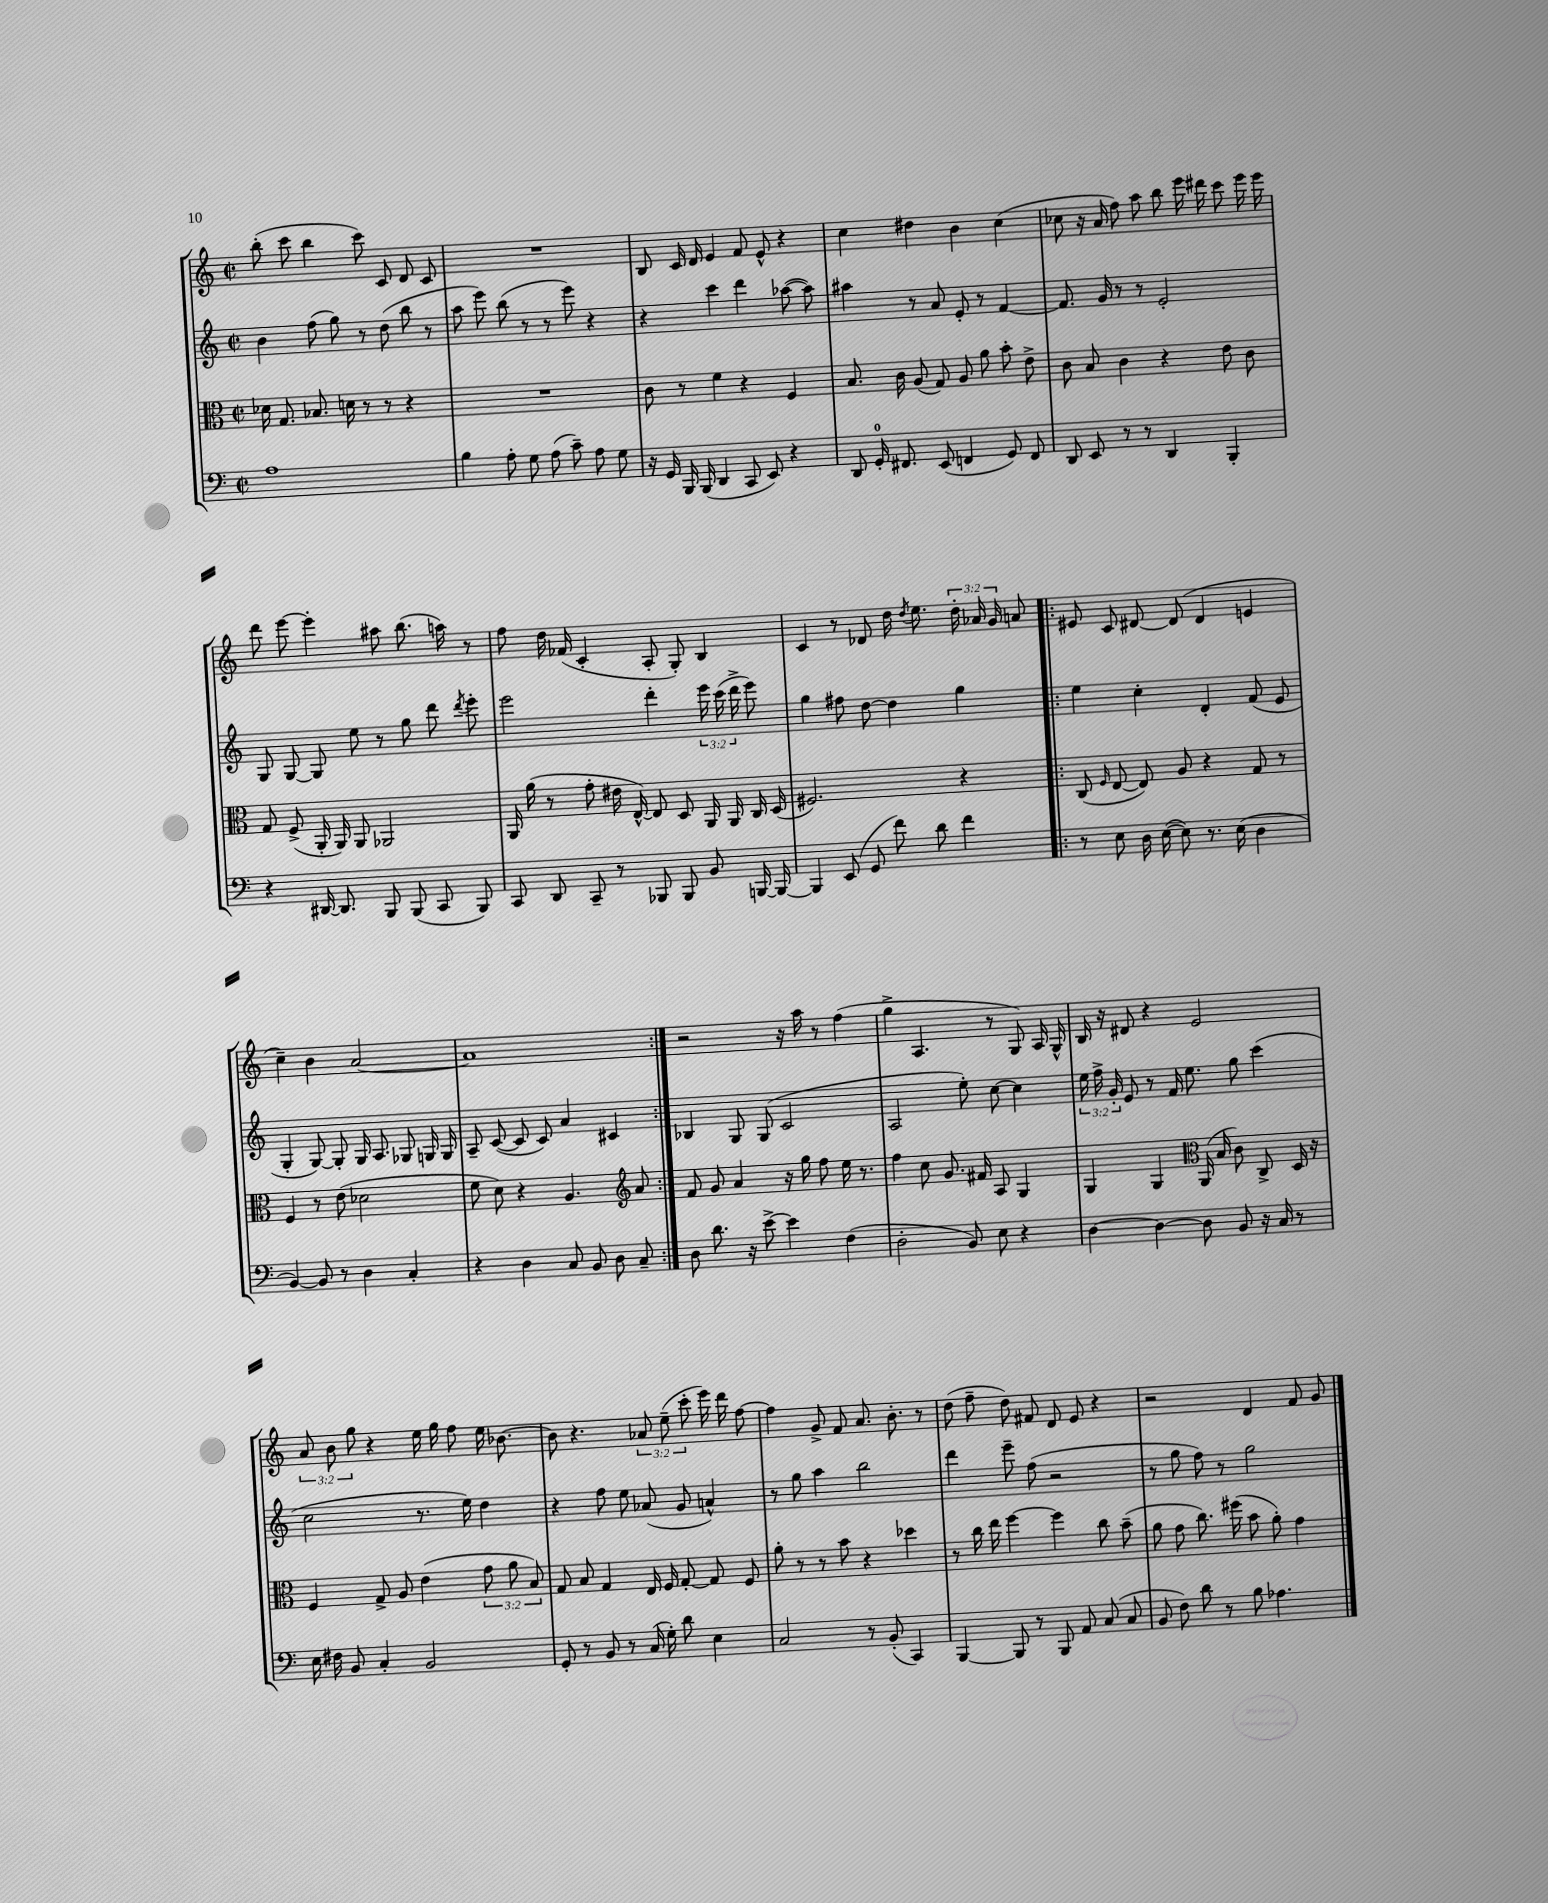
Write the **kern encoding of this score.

**kern	**kern	**kern	**kern
*part4	*part3	*part2	*part1
*staff4	*staff3	*staff2	*staff1
*clefF4	*clefC3	*clefG2	*clefG2
*k[]	*k[]	*k[]	*k[]
*M2/2	*M2/2	*M2/2	*M2/2
*met(c|)	*met(c|)	*met(c|)	*met(c|)
=1	=1	=1	=1
1A	16d-X\	4b\	(8bb'\
.	8.G/	.	.
.	.	.	8ccc\
.	8.B-X/	(8ff\	4bb\
.	.	8gg\)	.
.	16dn\	.	.
.	8r	8r	8ccc\)
.	8r	(8dd\	8c/
.	4r	8bb\	8d/
.	.	8r	8c/
=2	=2	=2	=2
4B\	1r	8aa\	1r
.	.	8eee\)	.
8A'\	.	(8bb\	.
8G\	.	8r	.
(8A\	.	8r	.
8c~\)	.	8eee\)	.
8A\	.	4r	.
8G\	.	.	.
=3	=3	=3	=3
16r	8c\	4r	8B/
16GG/	.	.	.
16BBB/	8r	.	16c/
(16BBB/	.	.	16d/
4DD/	4f\	4ccc\	4e/
8CC/	4r	4ddd\	8f/
8EE/)	.	.	8e^^/
4r	4F/	([8aa-X\	4r
.	.	8aa-\])	.
=4	=4	=4	=4
8DD/	8.B/	4aa#X\	4cc\
16GG'/	.	.	.
8.FF#X/	16c\	.	.
.	(8A/	8r	4dd#X\
(8EE/	8G/)	8a/	.
4FFn/	8A/	8e'/	4b\
.	8a\	8r	.
8GG/)	8b'\	[4f/	(4cc\
8FF/	8e^\	.	.
=5	=5	=5	=5
8DD/	8c\	8.f/]	8cc-X\
8EE/	8B/	.	16r
.	.	16g/	16a/
8r	4c\	8r	8ff\)
8r	.	8r	8aa\
4DD/	4r	2e'/	8bb\
.	.	.	16eee\
.	.	.	16ddd#X\
4BBB'/	8e\	.	8ccc\
.	8c\	.	16eee\
.	.	.	16eee\
!!LO:LB:g=z
=6	=6	=6	=6
4r	8G/	8G/	8ddd\
.	(8F^/	[8G/	[8eee\
[16DD#X/	16AA'/	8G/]	4eee'\]
8.DD#/]	16AA/)	.	.
.	8AA/	8ee\	.
8BBB/	2AA-X/	8r	8aa#X\
(8BBB/	.	8gg\	(8.bb\
8CC/	.	8ddd\	.
.	.	.	16aan\)
.	.	8qddd/	.
8BBB/)	.	8eee'\	8r
=7	=7	=7	=7
8CC/	16AA/	2eee\	8ff\
.	(16a\	.	.
8DD/	8r	.	16dd\
.	.	.	(16f-X/
8CC~/	8g'\	.	4c'/
8r	16e#X\	.	.
.	[16E^^/)	.	.
8BBB-X/	8E/]	4ddd'\	8A'/
8BBB-/	8D/	.	8G'/)
8BB/	16AA/	24eee\	4B/
.	.	(24ccc\	.
.	16AA/	.	.
.	.	24ddd^\	.
[16BBBn/	16C/	8eee\)	.
16BBB/_	(16D/	.	.
=8	=8	=8	=8
4BBB/]	2.F#X/)	4gg\	4c/
(8EE/	.	8ff#X\	8r
8GG/	.	[8dd\	8d-X/
8f\)	.	4dd\]	16dd\
.	.	.	8qdd/
.	.	.	8.ee\
8d\	.	.	.
4f\	4r	4gg\	24dd'\
.	.	.	24a-X/
.	.	.	24g/
.	.	.	8an/
=9!|:	=9!|:	=9!|:	=9!|:
8r	(8C/	4ee\	8e#X/
.	16qqF/	.	.
8E\	[8E/	.	8c/
16D\	8E/])	4cc'\	[8d#X/
([16E\	.	.	.
8E\])	8A/	.	(8d#/]
8.r	4r	4d'/	4d#/
(16E\	.	.	.
4D\	8G/	(8f/	4en/
.	8r	8e/	.
!!LO:LB:g=z
=10	=10	=10	=10
[4BB/)	4F/	4G'/	4cc~\)
8BB/]	8r	[8G/)	4b\
8r	(8e\	8G'/]	.
4D\	2d-X\	16G/	[2a/
.	.	8.A/	.
4C'/	.	8G-X/	.
.	.	16Gn/	.
.	.	16G/	.
=11	=11	=11	=11
4r	8f\	8A~/	1a]
.	8d\)	([8c/	.
4D\	4r	8c/]	.
.	.	8c/)	.
8C/	4.A/	4a/	.
8BB/	.	.	.
8D\	.	4c#X/	.
*	*clefG2	*	*
8C~/	8a/	.	.
=12:|!	=12:|!	=12:|!	=12:|!
8D\	8f/	4B-X/	2r
8.d\	8g/	.	.
.	4a/	8G/	.
16r	.	.	.
[8e^\	.	(8G/	.
4e\]	16r	2c/	16r
.	16gg\	.	16aa\
.	8ff\	.	8r
(4F\	16ee\	.	(4ff\
.	8.r	.	.
=13	=13	=13	=13
2D'\	4ff\	2A/	4gg^\
.	8cc\	.	4.A/
.	8.g/	.	.
8BB/)	.	8ee'\)	.
.	16f#X/	.	.
8E\	8A/	[8cc\	8r
4r	4G/	4cc\]	8G/)
.	.	.	16A/
.	.	.	16G^^/
=14	=14	=14	=14
[4D\	4G/	24ee\	16B/
.	.	24ff^\	.
.	.	.	16r
.	.	24g'/	.
.	.	8e/	8d#X/
4D\_	4G/	8r	4r
.	.	16f/	.
.	.	8.ee\	.
*	*clefC3	*	*
8D\]	(16AA/	.	2e/
.	16B/	.	.
8BB/	8c\)	8gg\	.
16r	8C^/	(4ccc\	.
16C/	.	.	.
8r	16D/	.	.
.	16r	.	.
!!LO:LB:g=z
=15	=15	=15	=15
16E\	4F/	2cc\	12a/
16F#X\	.	.	.
.	.	.	12b\
8BB/	.	.	.
.	.	.	12gg\
4C'/	8G^/	.	4r
.	8A/	.	.
2BB/	(4e\	8.r	16ee\
.	.	.	16gg\
.	.	.	8ff\
.	.	16ee\)	.
.	12g\	4dd\	16ee\
.	.	.	[8.b-X\
.	12a\	.	.
.	12B/)	.	.
=16	=16	=16	=16
8GG'/	8G/	4r	8b-\]
8r	8B/	.	4.r
8BB/	4G/	8ff\	.
8r	.	8ee\	.
(16C/	16E/	(8a-X/	12a-X/
16G'\)	16F/	.	.
.	.	.	(12ee~\
8d\	[8G'/	8g/	.
.	.	.	12ccc'\
4E\	8G/]	4an^^/)	16eee\)
.	.	.	16ddd\
.	8F/	.	[8ff\
=17	=17	=17	=17
2C/	8a'\	8r	4ff\]
.	8r	8gg\	.
.	8r	4aa\	8g^/
.	8b\	.	8f/
8r	4r	2bb\	8.a/
(8BB'/	.	.	.
.	.	.	8.b'\
4CC/)	4dd-X\	.	.
.	.	.	8r
=18	=18	=18	=18
[4BBB/	8r	4ddd\	(8dd\
.	16cc\	.	8ff~\
.	16ee\	.	.
8BBB/]	[4ff\	8eee~\	8dd\)
8r	.	(8ff\	8f#X/
8BBB/	4ff\]	2r	8d/
8AA/	.	.	8e/
(8C/	8cc\	.	4r
8C/	(8b~\	.	.
=19	=19	=19	=19
8BB/	8a\	8r	2r
8F\)	8g\	8gg\	.
8d\	8.cc\)	8ff\)	.
8r	.	8r	.
.	(16ff#X\	.	.
8B\	8b\	2gg\	4d/
4.A-X\	8a'\)	.	.
.	4g\	.	8f/
.	.	.	8g/
==	==	==	==
*-	*-	*-	*-
